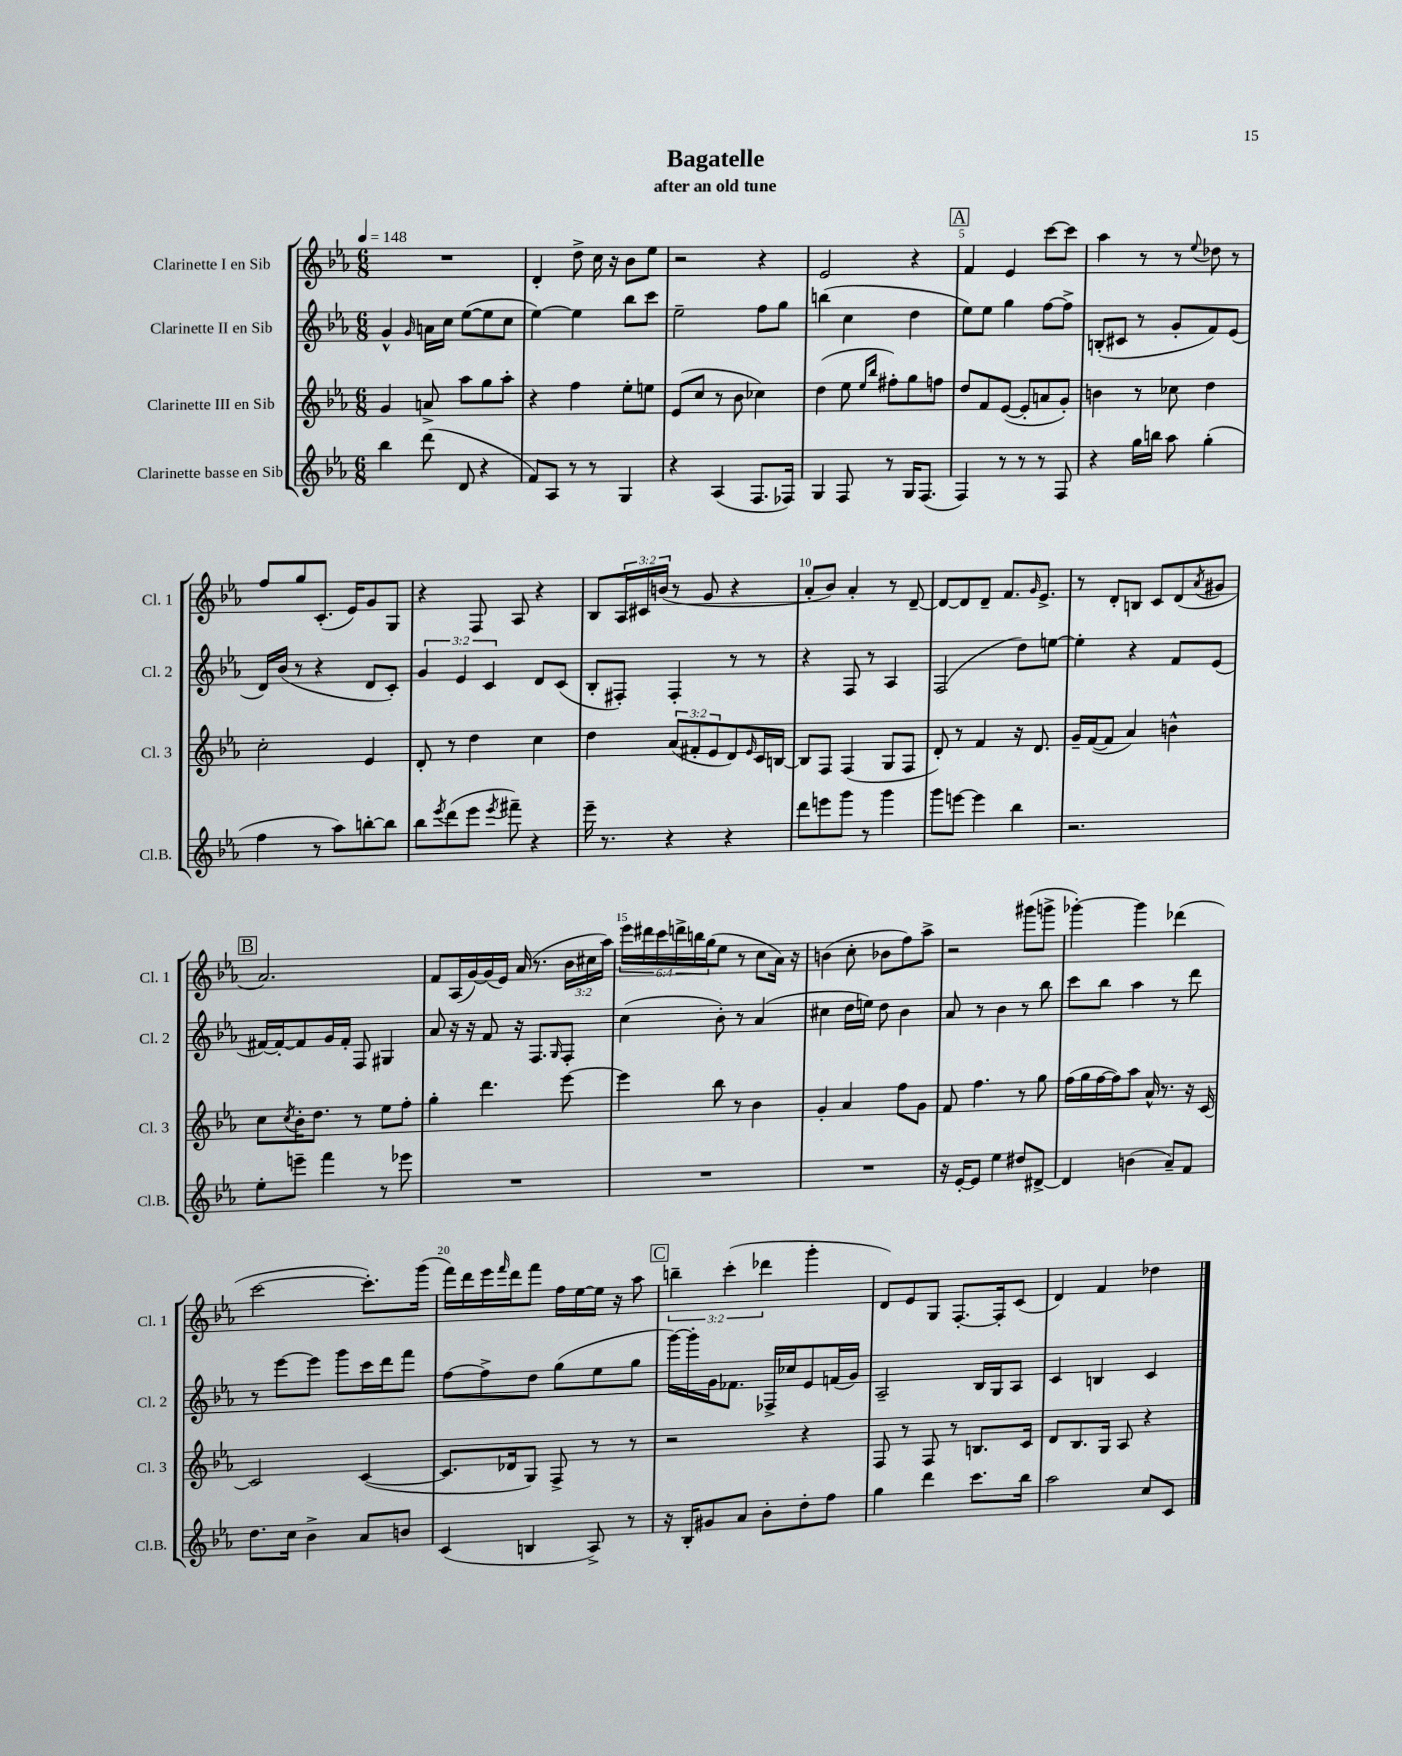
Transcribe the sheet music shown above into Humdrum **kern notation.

**kern	**kern	**kern	**kern
*staff4	*staff3	*staff2	*staff1
*clefG2	*clefG2	*clefG2	*clefG2
*k[b-e-a-]	*k[b-e-a-]	*k[b-e-a-]	*k[b-e-a-]
*M6/8	*M6/8	*M6/8	*M6/8
*MM148	*MM148	*MM148	*MM148
4bb-\	4g/	4g^^/	2.r
.	.	16qqg/	.
(8ddd\	8a^/	16a\LL	.
.	.	16cc\JJ	.
8d/	8aa-\L	([8ee-\L	.
4r	8gg\	8ee-\]	.
.	8aa-'\J	8cc\J	.
=	=	=	=
8f/L)	4r	[4ee-\)	4d'/
8A-/J	.	.	.
8r	4ff\	4ee-\]	8dd^\
8r	.	.	16cc\
.	.	.	16r
4G/	8ee-'\L	8bb-\L	8b-\L
.	8ee\J	8ccc\J	8ee-\J
=	=	=	=
4r	(8e-/L	2ee-~\	2r
.	8cc/J	.	.
(4A-/	8r	.	.
.	8b-\	.	.
8.F/L	4cc-\)	8ff\L	4r
.	.	8gg\J	.
16F-/Jk)	.	.	.
=	=	=	=
4G/	(4dd\	(4bb\	2e-/
8F/	8ee-\	4cc\	.
.	16qqee-/LL	.	.
.	16qqbb-/JJ	.	.
8r	8ff#'\L)	.	.
16G/LK	8gg\	4dd\	4r
(8.F/J	.	.	.
.	8ff\J	.	.
=	=	=	=
4F/)	8dd/L	8ee-\L)	4f/
.	8f/	8ee-\J	.
8r	([8e-/J	4gg\	4e-/
8r	8e-'/]L	.	.
8r	8a/	[8ff\L	[8ccc\L
8F/	8g'/J)	8ff^\]J	8ccc\]J
=	=	=	=
4r	4b\	(8B'/L	4aa-\
.	.	8c#/J	.
16gg\LL	8r	8r	8r
16bb\JJ	.	.	.
8aa-\	8cc-\	8g'/L	8r
.	.	.	8qqee-/
(4gg'\	4dd\	8f/)	8dd-\
.	.	(8e-/J	8r
=	=	=	=
4ff\	2cc'\	16d/LL)	8ff/L
.	.	(16b-/JJ	.
.	.	8r	8gg/
8r	.	4r	(8.c'/J
8aa-\L)	.	.	.
.	.	.	16e-/LK)
[8bb'\	4e-/	8d/L	8g/
8bb\]J	.	8c'/J)	8G/J
=	=	=	=
8bb-\L	8d'/	6g/	4r
8qeee-/	.	.	.
(8ddd\	8r	.	.
.	.	6e-/	.
8eee-\J	4dd\	.	8F/
.	.	6c/	.
8qeee-/	.	.	.
8fff#~\)	.	.	8A-/
4r	4cc\	8d/L	4r
.	.	(8c/J	.
=	=	=	=
16eee-~\	4dd\	8B-'/L	8B-/L
8.r	.	.	.
.	.	8F#'/J)	24A-/L
.	.	.	24c#/
.	.	.	(24b/JJ
4r	(12a-/L	4F#'/	8r
.	12f#'/	.	.
.	.	.	8g/
.	12e-/	.	.
4r	8d/)	8r	4r
.	16qqe-/	.	.
.	16c/L	8r	.
.	[16B/JJ	.	.
=	=	=	=
8ddd\L	8B/]L	4r	8a-'/L
8eee\	8F/J	.	8b-/J)
8ggg\J	(4F/	8F/	4a-'/
8r	.	8r	.
4ggg\	8G/L	4A-/	8r
.	8F/J	.	[8d~/
=	=	=	=
8ggg\L	8d'/)	(2F/	8d/_L
[8eee\J	8r	.	8d/]
4eee\]	4f/	.	8d~/J
.	.	.	8.f/L
4bb-\	16r	8dd\L)	.
.	.	.	16qqg/
.	8.d/	.	8.e-^/J
.	.	[8ee\J	.
=	=	=	=
2.r	16g~/LL	4ee'\]	8r
.	([16f/J	.	.
.	8f/]J	.	8d'/L
.	4a-/)	4r	8B/J
.	.	.	8c/L
.	4b^^\	8f/L	(8d/
.	.	.	8qa-/
.	.	(8e-/J	8g#/J
=	=	=	=
8ee-'\L	8cc\L	[16f#/LL)	2.a-/)
.	.	16f#'/_J	.
.	8qcc/	.	.
8eee~\J	16b-'\K	8f#/]	.
.	8.dd\J	.	.
4fff\	.	16g/L	.
.	.	16f#'/JJ	.
.	8r	8F/	.
8r	8ee-\L	4G#/	.
8eee-\	8ff'\J	.	.
=	=	=	=
2.r	4gg'\	8a-/	8f/L
.	.	16r	(16A-/L
.	.	16r	[16g/)
.	4.ddd\	8f/	(16g/]
.	.	.	16e-/JJ)
.	.	16r	(16a-/
.	.	8.F/L	8.r
.	.	16qqG/	.
.	[8eee-\	8F'/J	24b-\LL
.	.	.	24cc#\
.	.	.	24aa-\JJ)
=	=	=	=
2.r	4eee-\]	(4cc\	24eee-\LL
.	.	.	24ddd#\
.	.	.	24ccc\
.	.	.	24ddd^\
.	.	.	24bb\
.	.	.	(24gg\J
.	8bb-\	8b-'\)	8ee-\J
.	8r	8r	8r
.	4b-\	(4a-/	8cc\L
.	.	.	16a-\Jk)
.	.	.	16r
=	=	=	=
2.r	4g'/	4cc#\	(4b\
.	4a-/	16dd\LL	8cc'\
.	.	16ee\JJ)	.
.	.	8dd\	8b-\L
.	8ff\L	4b-\	8ff\)
.	8g\J	.	8aa-^\J
=	=	=	=
16r	8f/	8a-/	2r
[16e-'/LK	.	.	.
8e-/]J	4.ff\	8r	.
4ee-\	.	4b-\	.
8dd#/L	8r	8r	(8ggg#\L
[8d#^/J	8gg\	8bb-\	8ggg^\J
=	=	=	=
4d#/]	(16ff\LL	8ccc\L	[4ggg-'\)
.	16gg\	.	.
.	[16ff\	8bb-\J	.
.	16ff\]J)	.	.
(4b\	8aa-\J	4aa-\	4ggg-\]
.	16a-^^/	.	.
.	8.r	.	.
8a-~/L)	.	8r	(4ddd-\
8f/J	16r	8ddd\	.
.	[16c/	.	.
=	=	=	=
8.dd\L	2c/]	8r	[2ccc\
.	.	[8eee-\L	.
16cc\Jk	.	.	.
4b-^\	.	8eee-\]J	.
.	.	8ggg\L	.
8a-/L	([4c/	16ccc\L	8.ccc'\]L)
.	.	16ddd\J	.
8b/J	.	8fff\J	.
.	.	.	(16ggg\Jk
=	=	=	=
(4c/	8.c/]L	[8ff\L	16fff\LL)
.	.	.	16ddd\
.	.	8ff^\]	16eee-\
.	.	.	16qqfff/
.	16d-/k	.	16ddd\J
4B/	8G/J)	8dd\J	8fff\J
.	8F^/	(8gg\L	16ff\LL
.	.	.	[16ee-\
8A-^/)	8r	8ee-\	16ee-\]JJ
.	.	.	16r
8r	8r	8gg\J	8aa-\
=	=	=	=
16r	2r	[16ggg\LL)	6bb~\
16B-'/LK	.	16ggg'\]	.
8g#/	.	16g\J	.
.	.	.	(6ccc'\
.	.	8.f-\J	.
8a-/J	.	.	.
.	.	.	6ddd-\
8b-'\L	.	16F-^/LL	.
.	.	16cc-/J	.
8dd'\	4r	8e-/	4ggg'\
8ff\J	.	(16f/L	.
.	.	16g/JJ)	.
=	=	=	=
4gg\	8F/	2A-~/	8d/L)
.	8r	.	8e-/
4ddd\	8F/	.	8G/J
.	8r	.	[8.F'/L
8.ccc\L	8.B/L	16B-/LL	.
.	.	16G/J	16F'/]k
.	.	8A-/J	(8c/J
16bb-\Jk	16c/Jk	.	.
=	=	=	=
2aa-\	8d/L	4c/	4d/)
.	8.B-/	.	.
.	.	4B/	4f/
.	16G/Jk	.	.
.	8A-/	.	.
8cc/L	4r	4c/	4dd-\
8c/J	.	.	.
==	==	==	==
*-	*-	*-	*-
